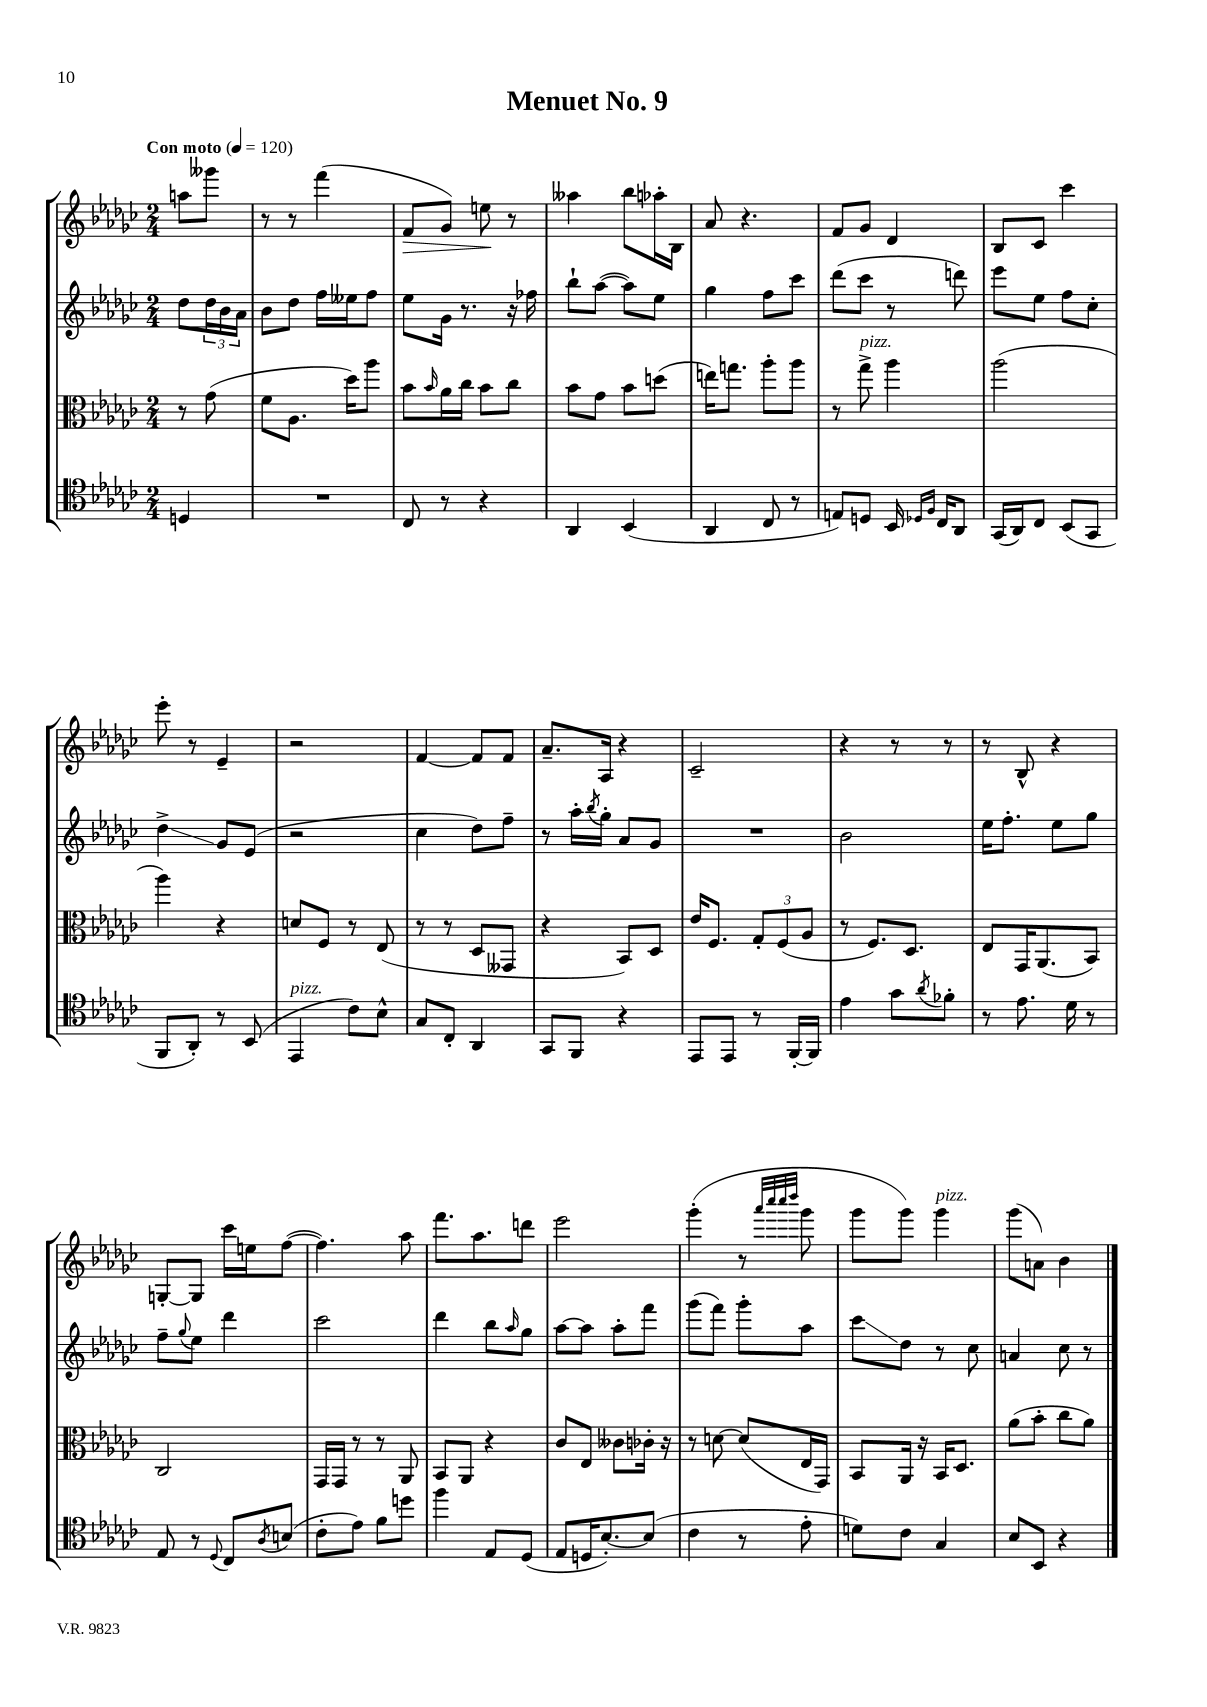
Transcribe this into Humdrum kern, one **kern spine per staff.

**kern	**kern	**kern	**kern
*staff4	*staff3	*staff2	*staff1
*clefC4	*clefC3	*clefG2	*clefG2
*k[b-e-a-d-g-c-]	*k[b-e-a-d-g-c-]	*k[b-e-a-d-g-c-]	*k[b-e-a-d-g-c-]
*M2/4	*M2/4	*M2/4	*M2/4
*MM120	*MM120	*MM120	*MM120
4D/	8r	8dd-\L	8aa\L
.	(8g-\	24dd-\L	8ggg--\J
.	.	24b-\	.
.	.	24a-\JJ	.
=	=	=	=
2r	8f\L	8b-\L	8r
.	8.A-\J	8dd-\J	8r
.	.	16ff\LL	(4fff\
.	16dd-\LK)	16ee--\J	.
.	8aa-\J	8ff\J	.
=	=	=	=
8C-/	8b-\L	8ee-\L	8f/L
.	16qqb-/	.	.
8r	16a-\L	16g-\Jk	8g-/J)
.	16cc-\JJ	8.r	.
4r	8b-\L	.	8ee\
.	8cc-\J	16r	8r
.	.	16ff-\	.
=	=	=	=
4AA-/	8b-\L	8bb-`\L	4aa--\
.	8g-\J	([8aa-\J	.
(4BB-/	8b-\L	8aa-\]L)	8bb-\L
.	(8dd\J	8ee-\J	16aa-'\L
.	.	.	16B-\JJ
=	=	=	=
4AA-/	16ee\LK)	4gg-\	8a-/
.	8.gg\J	.	.
.	.	.	4.r
8C-/	8aa-'\L	8ff\L	.
8r	8aa-\J	8ccc-\J	.
=	=	=	=
8E/L)	8r	(8ddd-\L	8f/L
8D/J	8gg-^\	8ccc-\J	8g-/J
16BB-/	4aa-\	8r	4d-/
16qqD-/LL	.	.	.
16qqF/JJ	.	.	.
16C-/LK	.	.	.
8AA-/J	.	8ddd\)	.
=	=	=	=
(16GG-/LL	(2aa-\	8eee-\L	8B-/L
16AA-/J)	.	.	.
8C-/J	.	8ee-\J	8c-/J
(8BB-/L	.	8ff\L	4ccc-\
8GG-/J	.	8cc-'\J	.
=	=	=	=
8FF/L	4aa-\)	4dd-^\	8eee-'\
8AA-'/J)	.	.	8r
8r	4r	8g-/L	4e-~/
(8BB-/	.	(8e-/J	.
=	=	=	=
4EE-/	8d/L	2r	2r
.	8F/J	.	.
8c-\L)	8r	.	.
8B-^^\J	(8E-/	.	.
=	=	=	=
8G-/L	8r	4cc-\	[4f/
8C-'/J	8r	.	.
4AA-/	8D-/L	8dd-\L)	8f/]L
.	8GG--/J	8ff~\J	8f/J
=	=	=	=
8GG-/L	4r	8r	8.a-~/L
8FF/J	.	16aa-'\LL	.
.	.	8qbb-/	.
.	.	16gg-'\JJ	16A-/Jk
4r	8BB-/L)	8a-/L	4r
.	8D-/J	8g-/J	.
=	=	=	=
8EE-/L	16e-/LK	2r	2c-~/
.	8.F/J	.	.
8EE-/J	.	.	.
8r	12G-'/L	.	.
.	(12F/	.	.
[16FF'/LL	.	.	.
.	12A-/J	.	.
16FF/]JJ	.	.	.
=	=	=	=
4e-\	8r	2b-\	4r
.	8.F/L)	.	.
8g-\L	.	.	8r
.	8.D-/J	.	.
8qa-/	.	.	.
8f-'\J	.	.	8r
=	=	=	=
8r	8E-/L	16ee-\LK	8r
.	.	8.ff'\J	.
8.e-\	16GG-/K	.	8B-^^/
.	(8.AA-/	.	.
.	.	8ee-\L	4r
16d-\	.	.	.
8r	8BB-/J)	8gg-\J	.
=	=	=	=
8E-/	2C-/	8ff~\L	[8G'/L
.	.	8qqgg-/	.
8r	.	8ee-\J	8G/]J
8qqD-/	.	.	.
8C-/L	.	4ddd-\	16ccc-\LL
.	.	.	16ee\J
8qA-/	.	.	.
(8B/J	.	.	([8ff\J
=	=	=	=
8c-'\L	16GG-/LL	2ccc-\	4.ff\])
.	16GG-/JJ	.	.
8e-\J)	8r	.	.
8f\L	8r	.	.
8dd\J	8AA-/	.	8aa-\
=	=	=	=
4ff\	8BB-/L	4ddd-\	8.fff\L
.	8AA-/J	.	.
.	.	.	8.aa-\
8E-/L	4r	8bb-\L	.
.	.	16qqaa-/	.
(8D-/J	.	8gg-\J	8ddd\J
=	=	=	=
8E-/L	8c-/L	[8aa-\L	2eee-\
16D/K	8E-/J	8aa-\]J	.
[8.B-'/)	.	.	.
.	8c--\L	8aa-'\L	.
(8B-/]J	16c-'\Jk	8fff\J	.
.	16r	.	.
=	=	=	=
4c-\	8r	(8ggg-\L	(4ggg-'\
.	[8d\	8fff\J)	.
8r	(8d/]L	8ggg-'\L	8r
.	.	.	32qqaaa-/LLL
.	.	.	32qqcccc-/
.	.	.	32qqcccc-/
.	.	.	32qqdddd-/JJJ
8e-'\	16E-/L	8aa-\J	8ggg-\
.	16GG-/JJ)	.	.
=	=	=	=
8d\L)	8BB-/L	8ccc-\L	8ggg-\L
8c-\J	16AA-/Jk	8dd-\J	8ggg-\J)
.	16r	.	.
4G-/	16BB-/LK	8r	4ggg-\
.	8.D-/J	.	.
.	.	8cc-\	.
=	=	=	=
8B-/L	(8a-\L	4a/	(8ggg-\L
8BB-/J	8b-'\J	.	8a\J)
4r	8cc-\L	8cc-\	4b-\
.	8a-\J)	8r	.
==	==	==	==
*-	*-	*-	*-
